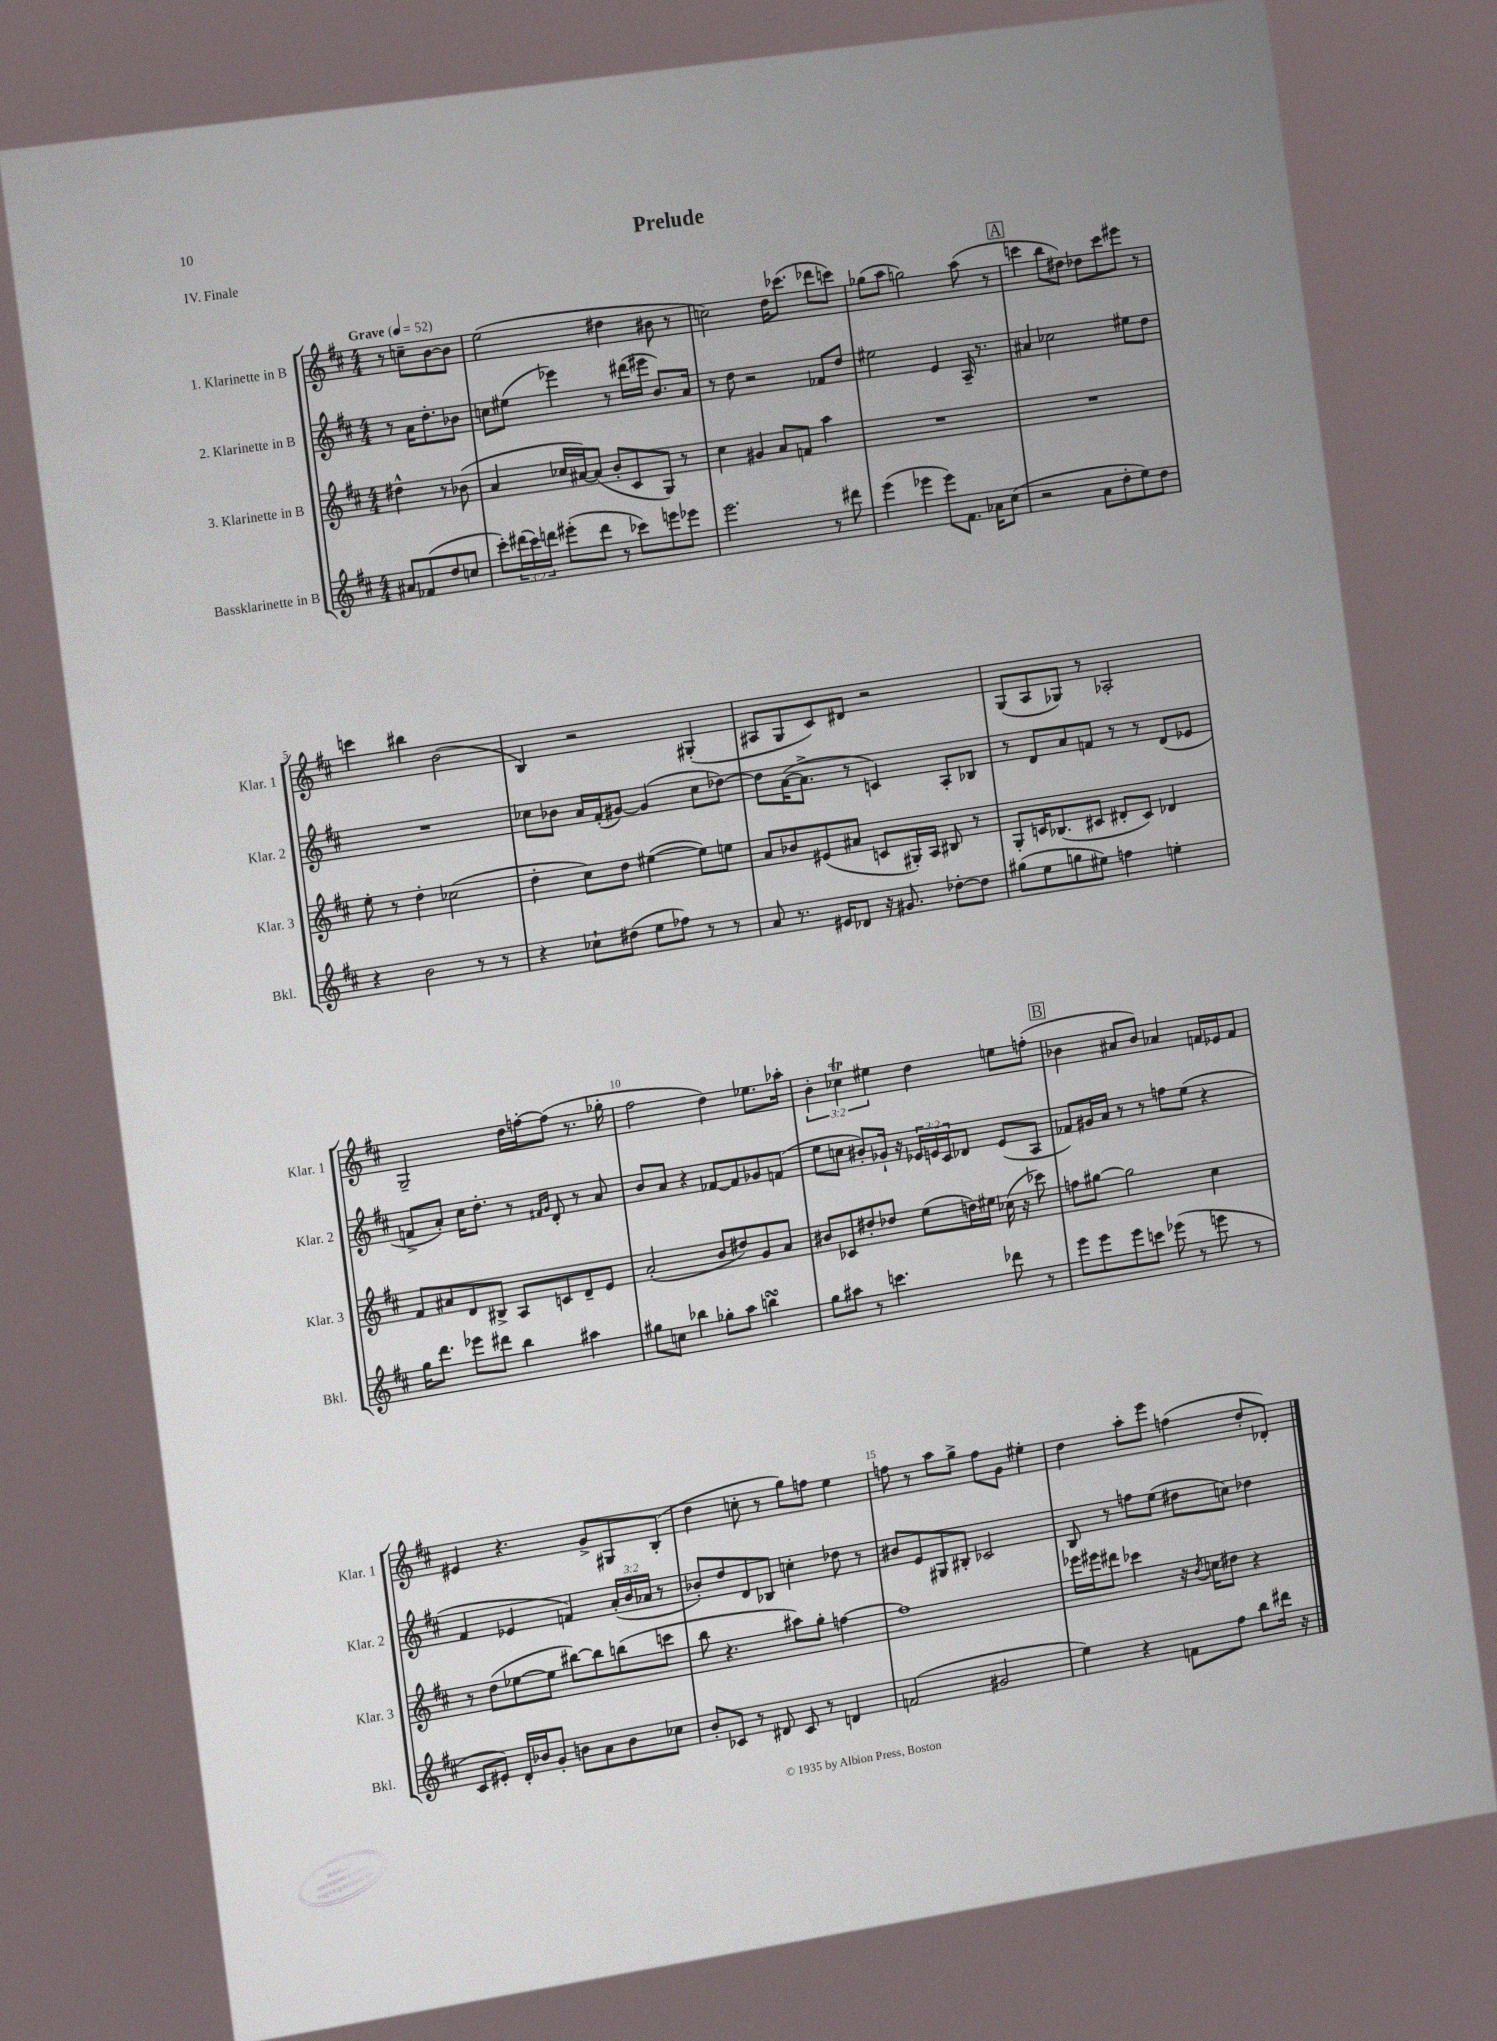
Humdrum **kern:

**kern	**kern	**kern	**kern
*part4	*part3	*part2	*part1
*staff4	*staff3	*staff2	*staff1
*I"Bassklarinette in B	*I"3. Klarinette in B	*I"2. Klarinette in B	*I"1. Klarinette in B
*I'Bkl.	*I'Klar. 3	*I'Klar. 2	*I'Klar. 1
*clefG2	*clefG2	*clefG2	*clefG2
*k[f#c#]	*k[f#c#]	*k[f#c#]	*k[f#c#]
*M4/4	*M4/4	*M4/4	*M4/4
*MM52	*MM52	*MM52	*MM52
=	=	=	=
!	!	!	!LO:TX:a:B:t=Grave
8a#X/L	4dd#X^^\	8r	8r
(8f-X/	.	16a\KL	8ccn~\L
.	.	8.dd'\	.
8dd/	8r	.	[8b\
8ccn/J	(8b-X\	8b-X\J	8b\J]
=1	=1	=1	=1
8ccc#'\L)	4a/	8ccn\L	(2ee\
(24ddd#X\L	.	(8ee#X\J	.
24ccc#\)	.	.	.
24dddn\JJ	.	.	.
(8eee#X'\L	16cc-X/LL	4eee-X\)	.
.	[16a#X/J)	.	.
8ddd\J	(8a#/J]	.	.
8r	8b'/L	8r	4dd#X\
8ccc-X\L)	8c#/	(16ddd#X\LL	.
.	.	16eee#X\JJ	.
8eeen\	8G/J)	8.b/L)	8b#X\
8eee-X\J	8r	.	8r
.	.	16a/Jk	.
=2	=2	=2	=2
2.eee\	4cc#\	8r	2ccn\)
.	.	8dd\	.
.	4g#X/	2r	.
.	8a/L	.	16dd\KL
.	.	.	(8.ccc-X\J
.	8fn/J	.	.
8r	4aa\	8f-X/L	8ddd-X\L
8ddd#X\	.	8dd/J	8cccn\J)
=3	=3	=3	=3
(4eee\	1r	2ee#X\	(8gg-X\L
.	.	.	8aa\J
4eee-X\	.	.	2ggn\)
8eee-\L)	.	4e/	.
8.f#\J	.	.	.
.	.	16A~/	(8aa\
16a-X\KL	.	8.r	.
(8cc#\J	.	.	8r
!!LO:REH:place=s1:t=A
=4	=4	=4	=4
2r	1r	4a#X/	4cccn\
.	.	2cc-X\	8bb\L
.	.	.	8dd#X\J)
8a\L	.	.	8dd-X\L
8dd'\	.	.	8ccc\
8ee\)	.	8ee#X\L	8eee#X\J
8dd\J	.	8dd\J	8r
!!LO:LB:g=z
=5	=5	=5	=5
4r	8ee'\	1r	4cccn\
.	8r	.	.
2b\	4dd'\	.	4bb#X\
.	(2cc-X\	.	(2b\
8r	.	.	.
8r	.	.	.
=6	=6	=6	=6
4r	4dd'\	8cc-X\L	4B/)
.	.	8b-X\J	.
8cc-X`\L	8cc#\L)	16a/LL	2r
.	.	(16f#'/J	.
(8dd#X\J	8dd\J	[8g#X/J)	.
8ee\L	([4ee#X\	(4g#/]	.
8ff-X\J)	.	.	.
8r	8ee#\L])	8cc-\L	(4G#X'/
8r	8een\J	[8dd-X\J)	.
=7	=7	=7	=7
8a/	8a/L	8dd-\L]	8A#X/L
8.r	8b-X/	([16a\K	8G/
.	.	8.a^\J]	.
.	(8e#X/	.	8c#/)
16e#X/KL	.	.	.
8d-X/J	8a#X/J	8r	8d#X/J
16r	8cn/L	4cn/)	2r
8.g#X/	.	.	.
.	16G#X'/L)	.	.
.	16A/JJ	.	.
[8dd-X'\L	8B#X/	8A'/L	.
8dd-\J]	8r	8B-X/J	.
=8	=8	=8	=8
(8gg#X\L	8G'/L	8r	(8G/L
8ee\	16cn/K	8d/L	8A/
.	(8.B-X/	.	.
8ggn\	.	8a/	8G-X/J)
8ee#X\J)	8c#X/J	8fn/J	8r
4ffn\	8d#X'/L	8r	2A-X'/
.	8c#/J)	8r	.
4een'\	4d-X/	(8d/L	.
.	.	8e-X/J	.
!!LO:LB:g=z
=9	=9	=9	=9
16gg\KL	8f#/L	8fn^/L	2G~/
8.ddd\J	.	.	.
.	8a#X/	8a'/J)	.
8eee-X\L	8d/	16cc#\KL	.
.	.	8.dd'\J	.
8ddd#X\J	8B#X^/J	.	.
4bb\	8A/L	8r	16dd\LL
.	.	.	[16ffn'\J
.	.	16qqf#X/LL	.
.	.	16qqg/JJ	.
.	8cn/	8d'/	(8ff\J]
4aa#X\	8d~/	8r	8.r
.	8e/J	8a/	.
.	.	.	16gg-X'\
=10	=10	=10	=10
8gg#X\L	(2a'/	8b/L	2ff#\
8ccn\J	.	8a/J	.
4bb-X\	.	4r	.
8gg-X'\L	8b/L	[8f-X/L	4dd\)
8aa\J	8dd#X/)	8f-/]	.
4bbnsSSS\	8g/	8g-X/	8.ee-X\L
.	8a/J	(8fn/J	.
.	.	.	16aa-X'\Jk
=11	=11	=11	=11
8gg\L	8b#X/L	8ee\L	6b'\
8aa#X\J	8c-X/	8ccn\J	.
.	.	.	6cc-XT\
8r	8dd#X'/	8b#X'/L)	.
.	.	.	6ee#X\
4.cccn\	8dd-X/J	16g-X`/Jk	.
.	.	16r	.
.	(8ee\L	24e-X/LL	4dd\
.	.	24en/	.
.	.	24c#/J	.
.	16ddn\L)	8d-X/J	.
.	16ee#X\JJ	.	.
8ddd-X\	(16cc-X\	(8e/L	8een\L
.	16r	.	.
8r	8ccc-X\)	8A/J	(8ffn'\J
!!LO:REH:place=s1:t=B
=12	=12	=12	=12
8eee\L	8ffn\L	8f-X/L)	4b-X\
8eee\	[8gg#X\J	16g#X/L	.
.	.	16a/JJ	.
8eee\	2gg#\]	8r	8a#X/L
8cccn\J	.	8r	8b-/J)
(8eee-X\	.	8ffn\L	4a-X/
8r	.	(8ee\J	.
8eeen\	4cc#\	4r	16fn/LL
.	.	.	16e-X/J
8r	.	.	8f/J
!!LO:LB:g=z
=13	=13	=13	=13
8c#/L	8r	4f#/	4e#X/
8e#X'/J)	(8dd\L	.	.
16d'/LL	[8ee-X\	4e-X/	4.r
16b-X/J	.	.	.
8g'/J	8ee-\J]	.	.
8bn\L	[8bb#X\L)	4fn/)	.
8a\	8bb#\]	.	8g^/L
8b\	(8bbn\	(24a'/LL	8G#X/
.	.	24b/	.
.	.	24a-X/JJ	.
8cc-X\J	8cccn\J	8r	(8B'/J
=14	=14	=14	=14
8b'/L	8bb\	8b-X'/L)	4dd\
8c-X/J	4.r	8dd/	.
8r	.	8d/	8ccn'\
8d#X/	.	8B-X/J	8r
8c-/	8aa#X\L)	4ccn'\	8gg\L)
8r	8gg'\J	.	8ffn\J
4dn/	[4ffn\	8dd-X\	4ee\
.	.	8r	.
=15	=15	=15	=15
(2fn/	1ff]	8b#X/L	8ffn\
.	.	8e/	8r
.	.	8G#X/	8aa\L
.	.	8B#X'/J	8gg^\J
2g#X/	.	2c-X/	8ff\L
.	.	.	8g\J
.	.	.	4ee#X'\
=16	=16	=16	=16
4ee\)	16eee-X\LL	8B/	4dd\
.	16eee#X\J	.	.
.	8ddd#X\J	8r	.
4r	4ccc-X\	8ffn\L	8aa'\L
.	.	(8ee\J	8eee\J
8fn\L	16r	8dd#X\L	(4ffn\
.	8qb/	.	.
.	16ccn\KL	.	.
8ff#\J	8dd#X\J	8ccn\J)	.
8bb\L	4r	4dd-X\	8dd'/L
16ddd#X\Jk	.	.	8d-X'/J)
16r	.	.	.
==	==	==	==
*-	*-	*-	*-
